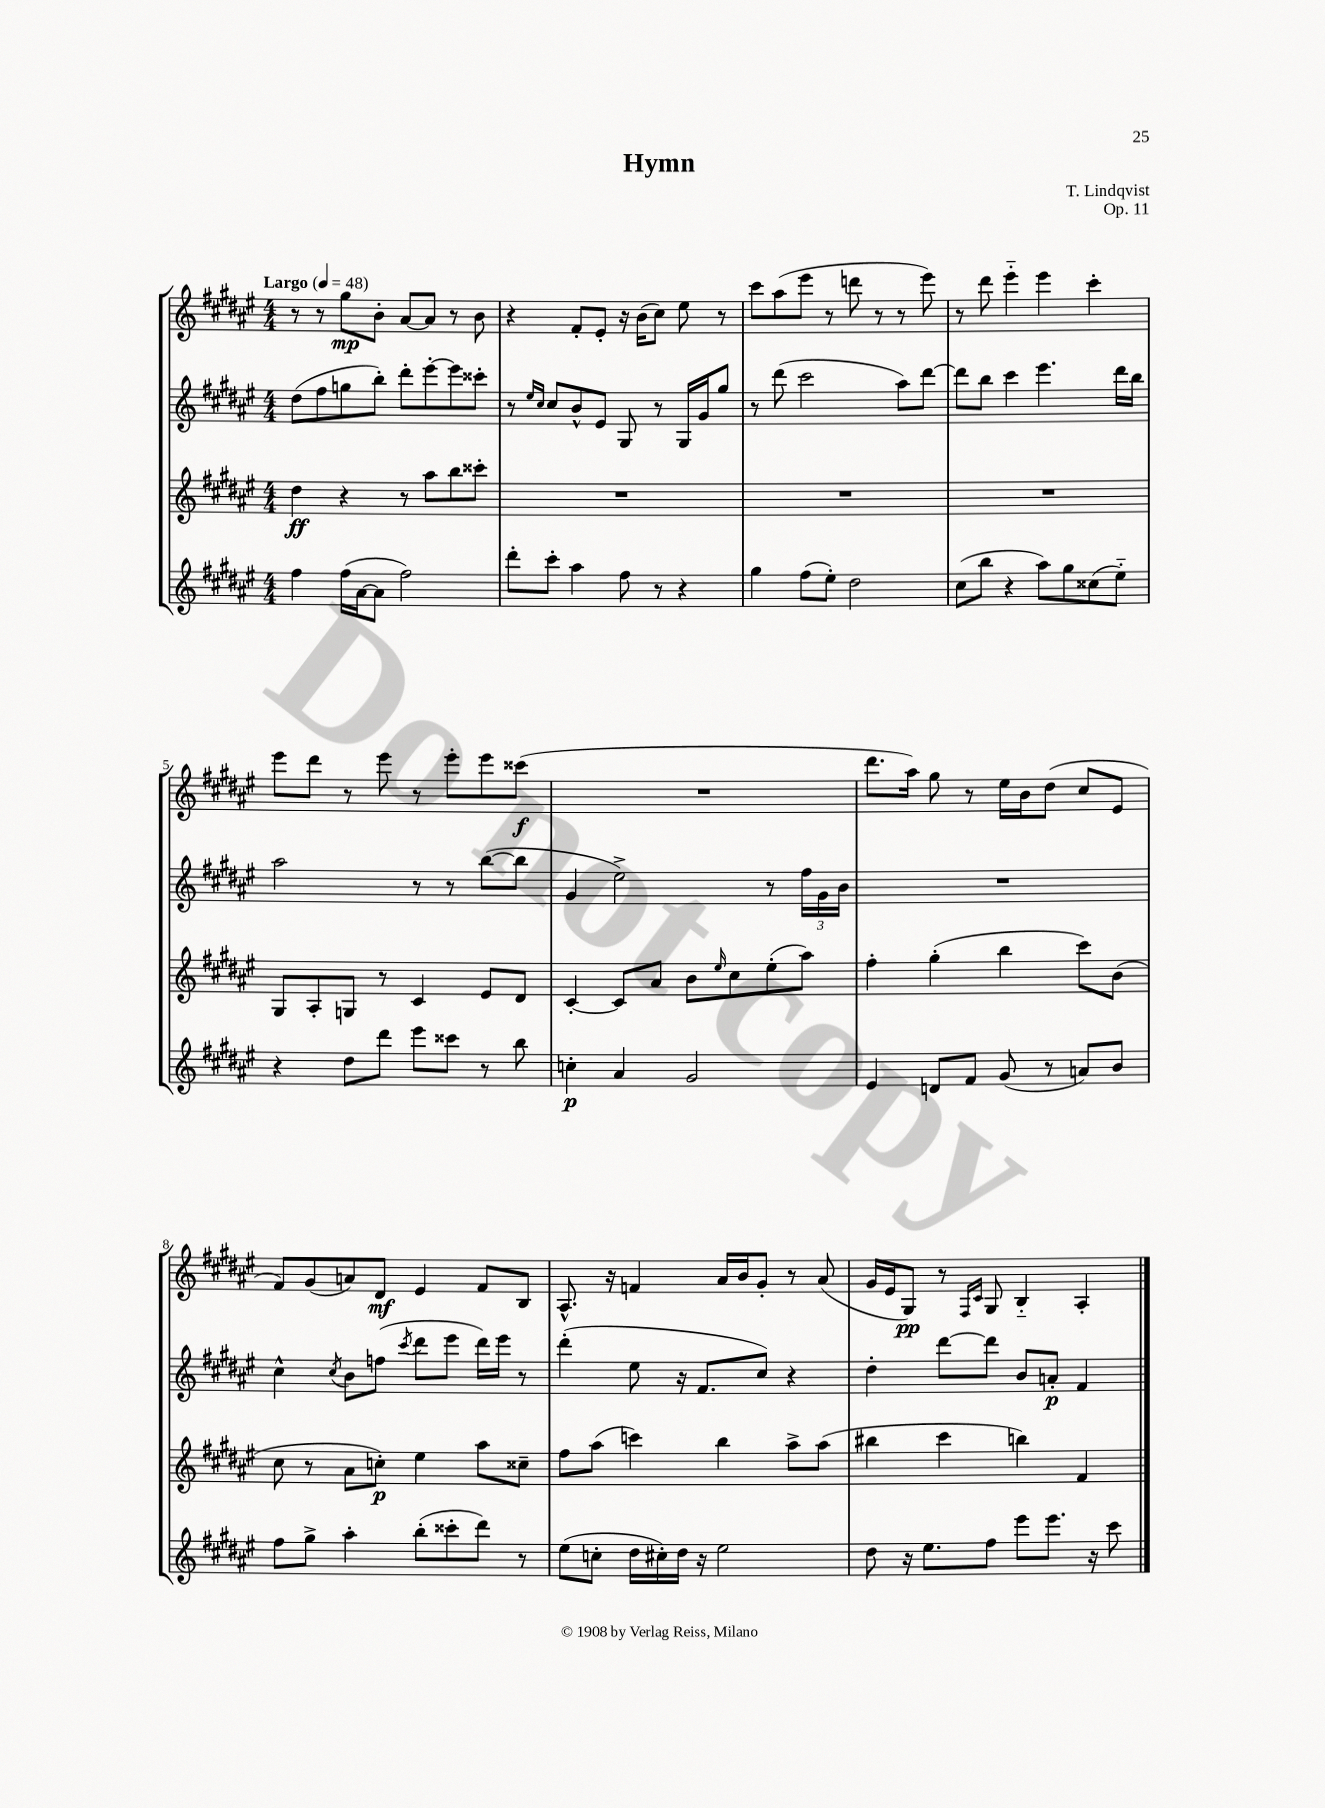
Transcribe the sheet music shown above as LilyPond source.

\header { title = "Hymn" composer = "T. Lindqvist" opus = "Op. 11" }
<<
\new StaffGroup <<
\new Staff = "s0" {
    \clef treble \key fis \major \numericTimeSignature \time 4/4 \tempo "Largo" 4 = 48
    r8 r8 gis''8\mp b'8-. ais'8~ ais'8 r8 b'8 |
    r4 fis'8-. eis'8-. r16 b'16( cis''8) eis''8 r8 |
    cis'''8 ais''8( eis'''8 r8 d'''8 r8 r8 eis'''8) |
    r8 dis'''8 eis'''4-_ eis'''4 cis'''4-. |
    eis'''8 dis'''8 r8 eis'''8 r8 eis'''8-. eis'''8 cisis'''8\f( |
    R1 |
    dis'''8. ais''16) gis''8 r8 eis''16 b'16 dis''8( cis''8 eis'8 |
    fis'8) gis'8( a'8) dis'8\mf eis'4 fis'8 b8 |
    ais8.-^ r16 f'4 ais'16 b'16 gis'8-. r8 ais'8( |
    gis'16 eis'16 gis8\pp) r8 \grace { fis16 cis'16 } gis8 b4-_ ais4-. \bar "|." |
}
\new Staff = "s1" {
    \clef treble \key fis \major \numericTimeSignature \time 4/4
    dis''8( fis''8 g''8 b''8-.) dis'''8-. eis'''8~-. eis'''8 cisis'''8-. |
    r8 \grace { eis''16 cis''16 } cis''8 b'8-^ eis'8 gis8 r8 gis16 gis'16 gis''8 |
    r8 dis'''8( cis'''2 ais''8) dis'''8~ |
    dis'''8 b''8 cis'''4 eis'''4. dis'''16 b''16 |
    ais''2 r8 r8 b''8~( b''8 |
    gis'4 eis''2->) r8 \tuplet 3/2 { fis''16 gis'16 b'16 } |
    R1 |
    cis''4-^ \acciaccatura { cis''8 } b'8 f''8( \acciaccatura { cis'''8 } dis'''8 eis'''8 dis'''16) eis'''16 r8 |
    dis'''4-.( eis''8 r16 fis'8. cis''8) r4 |
    dis''4-. dis'''8~ dis'''8 b'8 a'8-.\p fis'4 \bar "|." |
}
\new Staff = "s2" {
    \clef treble \key fis \major \numericTimeSignature \time 4/4
    dis''4\ff r4 r8 ais''8 b''8 cisis'''8-. |
    R1 |
    R1 |
    R1 |
    gis8 ais8-. g8 r8 cis'4 eis'8 dis'8 |
    cis'4~-. cis'8 ais'8 b'8 \grace { eis''16 } cis''8 eis''8-.( ais''8) |
    fis''4-. gis''4-.( b''4 cis'''8) b'8( |
    cis''8 r8 ais'8 c''8-.\p) eis''4 ais''8 cisis''8-- |
    fis''8 ais''8( c'''4) b''4 ais''8-> ais''8( |
    bis''4 cis'''4 b''4) fis'4 \bar "|." |
}
\new Staff = "s3" {
    \clef treble \key fis \major \numericTimeSignature \time 4/4
    fis''4 fis''16( ais'16~ ais'8 fis''2) |
    dis'''8-. cis'''8-. ais''4 fis''8 r8 r4 |
    gis''4 fis''8( eis''8-.) dis''2 |
    cis''8( b''8 r4 ais''8) gis''8 cisis''8( eis''8-_) |
    r4 dis''8 dis'''8 eis'''8 cisis'''8 r8 b''8 |
    c''4-.\p ais'4 gis'2 |
    eis'4 d'8 fis'8 gis'8( r8 a'8) b'8 |
    fis''8 gis''8-> ais''4-. b''8-.( cisis'''8-. dis'''8) r8 |
    eis''8( c''8-. dis''16 cis''16-.) dis''16 r16 eis''2 |
    dis''8 r16 eis''8. fis''8 eis'''8 eis'''8. r16 cis'''8 \bar "|." |
}
>>
>>
